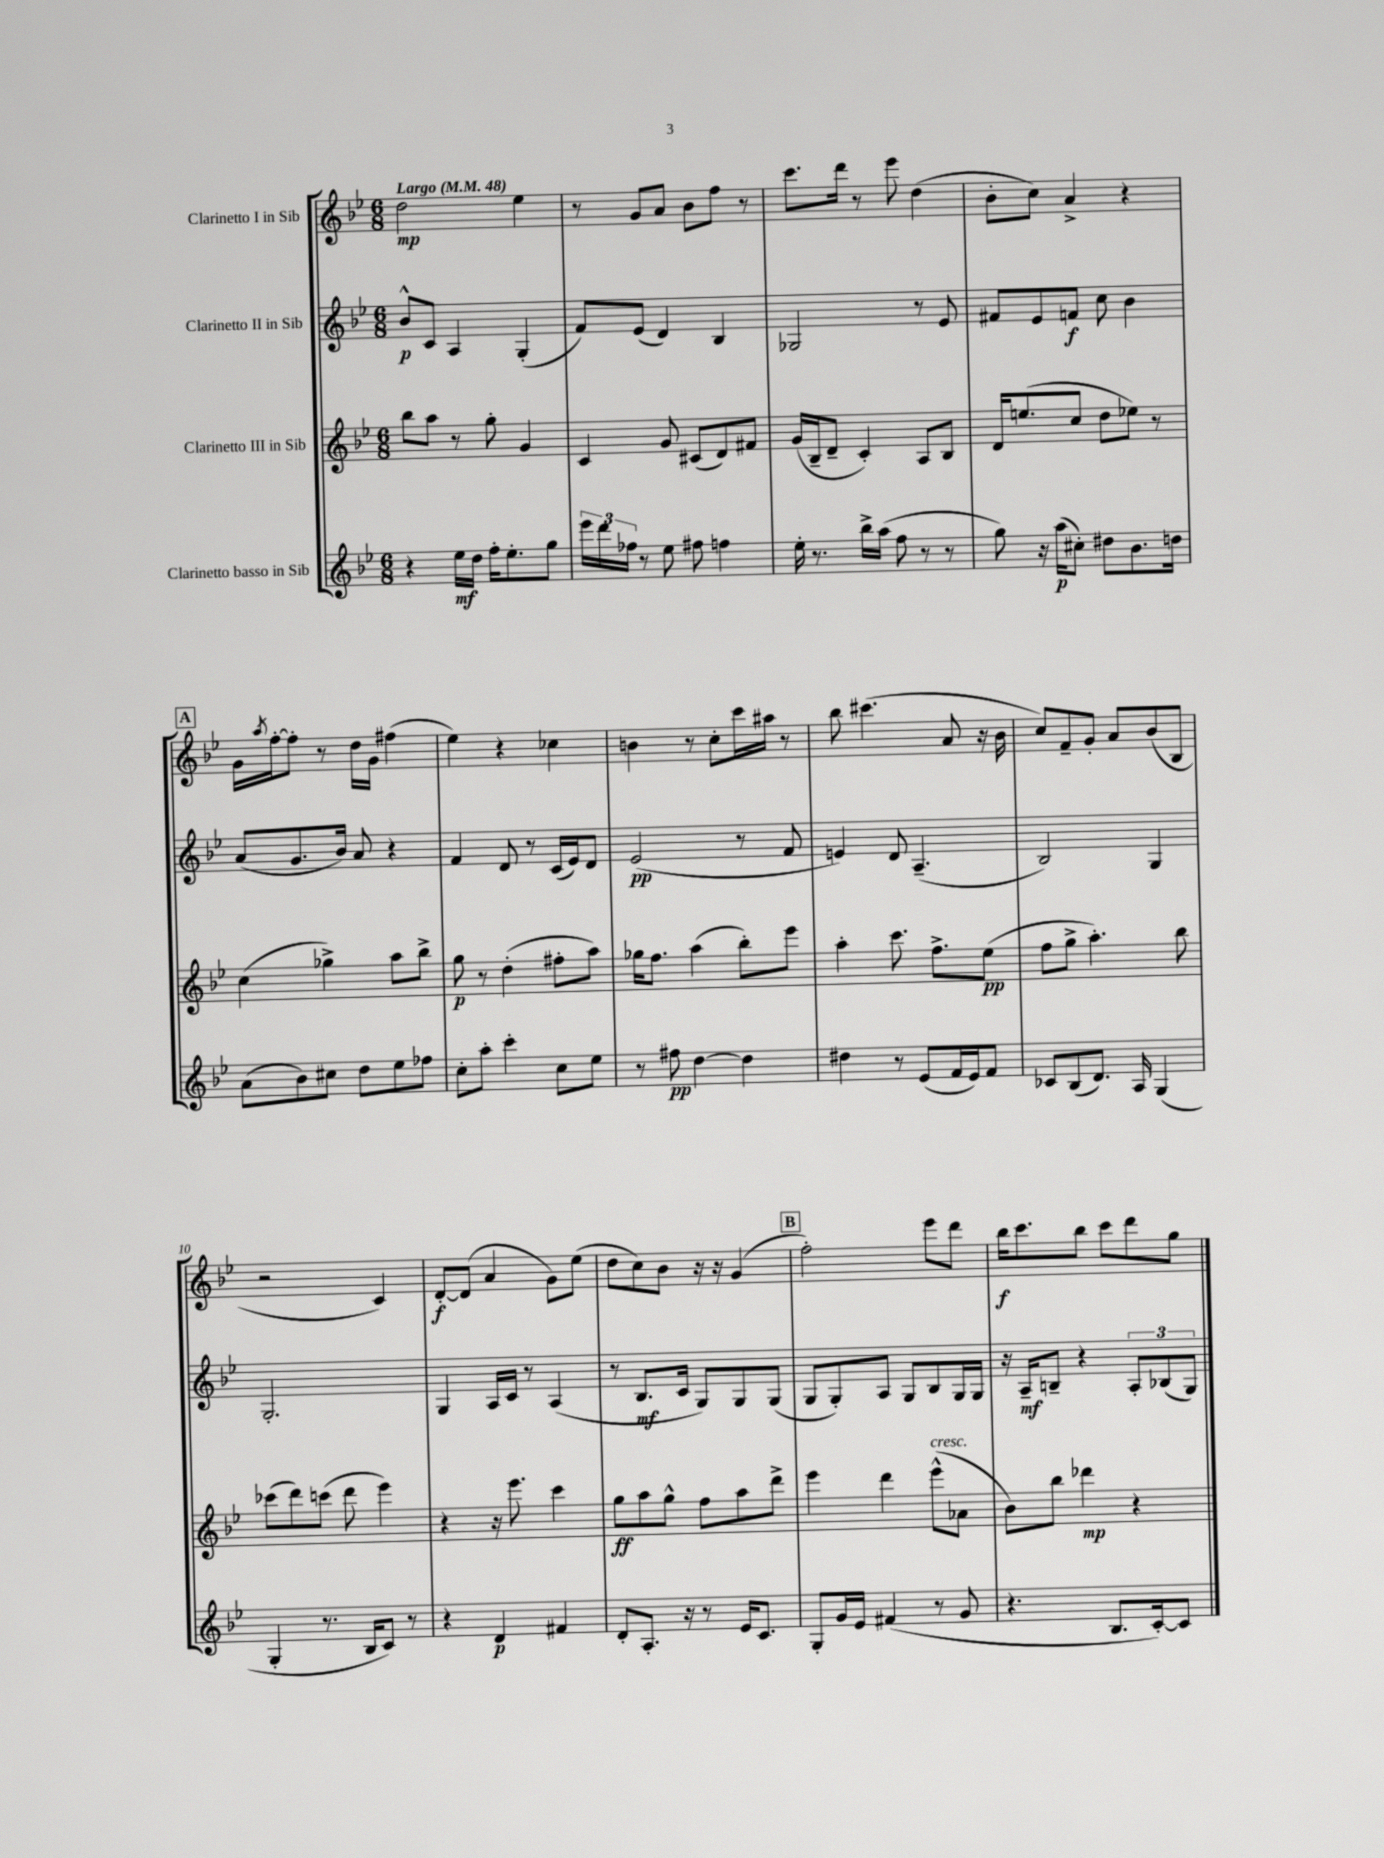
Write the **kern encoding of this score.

**kern	**dynam	**kern	**dynam	**kern	**dynam	**kern	**dynam
*part4	*part4	*part3	*part3	*part2	*part2	*part1	*part1
*staff4	*staff4	*staff3	*staff3	*staff2	*staff2	*staff1	*staff1
*I"Clarinetto basso in Sib	*	*I"Clarinetto III in Sib	*	*I"Clarinetto II in Sib	*	*I"Clarinetto I in Sib	*
*clefG2	*	*clefG2	*	*clefG2	*	*clefG2	*
*k[b-e-]	*	*k[b-e-]	*	*k[b-e-]	*	*k[b-e-]	*
*M6/8	*	*M6/8	*	*M6/8	*	*M6/8	*
*MM48	*	*MM48	*	*MM48	*	*MM48	*
=1	=1	=1	=1	=1	=1	=1	=1
!	!	!	!	!	!	!LO:TX:a:B:t=Largo	!
4r	.	8bb-\L	.	8b-^^/L	p	2dd\	mp
.	.	8aa\J	.	8c/J	.	.	.
16ee-\LL	mf	8r	.	4A/	.	.	.
16dd\JJ	.	.	.	.	.	.	.
16ff'\KL	.	8gg'\	.	.	.	.	.
8.ee-'\	.	.	.	.	.	.	.
.	.	4g/	.	(4G'/	.	4ee-\	.
8gg\J	.	.	.	.	.	.	.
=2	=2	=2	=2	=2	=2	=2	=2
24eee-\LL	.	4c/	.	8f/L)	.	8r	.
24ddd\	.	.	.	.	.	.	.
24ff-X\JJ	.	.	.	.	.	.	.
8r	.	.	.	(8e-/J	.	8g/L	.
8ee-\	.	8g/	.	4d/)	.	8a/J	.
8ff#X\	.	(8c#X/L	.	.	.	8b-\L	.
4ffn\	.	8d/)	.	4B-/	.	8ff\J	.
.	.	8f#X/J	.	.	.	8r	.
=3	=3	=3	=3	=3	=3	=3	=3
16ee-'\	.	(16g/LL	.	2G-X/	.	8.ccc\L	.
8.r	.	16B-~/J	.	.	.	.	.
.	.	8d~/J	.	.	.	.	.
.	.	.	.	.	.	16ddd\Jk	.
16bb-^\LL	.	4c'/)	.	.	.	8r	.
(16aa\JJ	.	.	.	.	.	.	.
8ff\	.	.	.	.	.	8eee-\	.
8r	.	8A/L	.	8r	.	(4dd\	.
8r	.	8B-/J	.	8e-/	.	.	.
=4	=4	=4	=4	=4	=4	=4	=4
8gg\)	.	16d/KL	.	8f#X/L	.	8b-'\L	.
.	.	(8.een/	.	.	.	.	.
16r	.	.	.	8e-/	.	8cc\J)	.
(16aa\KL	p	.	.	.	.	.	.
8cc#X'\J)	.	8cc/J	.	8fn/J	f	4a^/	.
8dd#X\L	.	8dd\L	.	8cc\	.	.	.
8.b-\	.	8ee-X\J)	.	4b-\	.	4r	.
.	.	8r	.	.	.	.	.
16ddn\Jk	.	.	.	.	.	.	.
!!LO:LB:g=z
!!LO:REH:place=s1:t=A
=5	=5	=5	=5	=5	=5	=5	=5
(8a\L	.	(4cc\	.	(8a/L	.	16g\LL	.
.	.	.	.	.	.	8qaa/	.
.	.	.	.	.	.	[16ff'\J	.
8b-\)	.	.	.	8.g/	.	8ff'\J]	.
8cc#X\J	.	4gg-X^\)	.	.	.	8r	.
.	.	.	.	16b-/Jk)	.	.	.
8dd\L	.	.	.	8a/	.	16dd\LL	.
.	.	.	.	.	.	16g\JJ	.
8ee-\	.	8aa\L	.	4r	.	(4ff#X\	.
8ff-X\J	.	8bb-^\J	.	.	.	.	.
=6	=6	=6	=6	=6	=6	=6	=6
8cc'\L	.	8gg\	p	4f/	.	4ee-\)	.
8aa'\J	.	8r	.	.	.	.	.
4ccc'\	.	(4dd'\	.	8d/	.	4r	.
.	.	.	.	8r	.	.	.
8cc\L	.	8ff#X'\L	.	(16c/LL	.	4cc-X\	.
.	.	.	.	16e-/J)	.	.	.
8ee-\J	.	8aa\J)	.	8d/J	.	.	.
=7	=7	=7	=7	=7	=7	=7	=7
8r	.	16gg-X\KL	.	(2e-/	pp	4bn\	.
.	.	8.ff\J	.	.	.	.	.
8ff#X\	pp	.	.	.	.	.	.
[4dd\	.	(4aa\	.	.	.	8r	.
.	.	.	.	.	.	8cc'\L	.
4dd\]	.	8bb-'\L)	.	8r	.	16ccc\L	.
.	.	.	.	.	.	16aa#X\JJ	.
.	.	8eee-\J	.	8f/	.	8r	.
=8	=8	=8	=8	=8	=8	=8	=8
4dd#X\	.	4aa'\	.	4en/)	.	8bb-\	.
.	.	.	.	.	.	(4.ccc#X\	.
8r	.	8.ccc\	.	8d/	.	.	.
(8e-/L	.	.	.	(4.A~/	.	.	.
.	.	8.ff^\L	.	.	.	.	.
16f/L	.	.	.	.	.	8a/	.
16e-/J)	.	.	.	.	.	.	.
8f/J	.	(8ee-\J	pp	.	.	16r	.
.	.	.	.	.	.	16b-\	.
=9	=9	=9	=9	=9	=9	=9	=9
8c-X/L	.	8ff\L	.	2B-/)	.	8cc/L)	.
(8B-/	.	8gg^\J	.	.	.	8f~/	.
8.d/J)	.	4.aa'\)	.	.	.	8g'/J	.
.	.	.	.	.	.	8a/L	.
16A/	.	.	.	.	.	.	.
(4G/	.	.	.	4G/	.	(8b-/	.
.	.	8bb-\	.	.	.	8B-/J	.
!!LO:LB:g=z
=10	=10	=10	=10	=10	=10	=10	=10
4G'/	.	(8ccc-X\L	.	2.G'/	.	2r	.
.	.	8ddd\)	.	.	.	.	.
8.r	.	(8cccn\J	.	.	.	.	.
.	.	8ddd\	.	.	.	.	.
16B-/KL	.	.	.	.	.	.	.
8c/J)	.	4eee-\)	.	.	.	4c/)	.
8r	.	.	.	.	.	.	.
=11	=11	=11	=11	=11	=11	=11	=11
4r	.	4r	.	4G/	.	[8d'/L	f
.	.	.	.	.	.	(8d/J]	.
4d/	p	16r	.	16A/LL	.	4a/	.
.	.	8.eee-\	.	16c/JJ	.	.	.
.	.	.	.	8r	.	.	.
4f#X/	.	4ccc\	.	(4A/	.	8g\L)	.
.	.	.	.	.	.	(8ee-\J	.
=12	=12	=12	=12	=12	=12	=12	=12
8d'/L	.	8gg\L	ff	8r	.	8dd\L	.
8.A'/J	.	8aa\	.	8.B-/L	mf	8cc\)	.
.	.	8gg^^\J	.	.	.	8b-\J	.
16r	.	.	.	16c/Jk	.	.	.
8r	.	8ff\L	.	8G/L)	.	16r	.
.	.	.	.	.	.	16r	.
16e-/KL	.	8aa\	.	8G/	.	(4g/	.
8.c/J	.	.	.	.	.	.	.
.	.	8ddd^\J	.	(8G/J	.	.	.
!!LO:REH:place=s1:t=B
=13	=13	=13	=13	=13	=13	=13	=13
8G'/L	.	4eee-\	.	8G/L	.	2ff'\)	.
16g/L	.	.	.	8G'/)	.	.	.
16e-/JJ	.	.	.	.	.	.	.
(4f#X/	.	4ddd\	.	8A/J	.	.	.
.	.	.	.	8G/L	.	.	.
!	!	!LO:TX:a:i:t=cresc.	!	!	!	!	!
8r	.	(8eee-^^\L	.	8B-/	.	8eee-\L	.
8g/	.	8a-X\J	.	16G/L	.	8ddd\J	.
.	.	.	.	16G/JJ	.	.	.
=14	=14	=14	=14	=14	=14	=14	=14
4.r	.	8b-\L)	.	16r	.	16bb-\KL	f
.	.	.	.	16A~/KL	mf	8.ccc\	.
.	.	8bb-\J	.	8Bn~/J	.	.	.
.	.	4ddd-X\	mp	4r	.	8bb-\J	.
8.B-/L	.	.	.	.	.	8ccc\L	.
.	.	4r	.	12A'/L	.	8ddd\	.
[16c'/k)	.	.	.	.	.	.	.
.	.	.	.	(12B-X/	.	.	.
8c/J]	.	.	.	.	.	8gg\J	.
.	.	.	.	12G/J)	.	.	.
==	==	==	==	==	==	==	==
*-	*-	*-	*-	*-	*-	*-	*-
